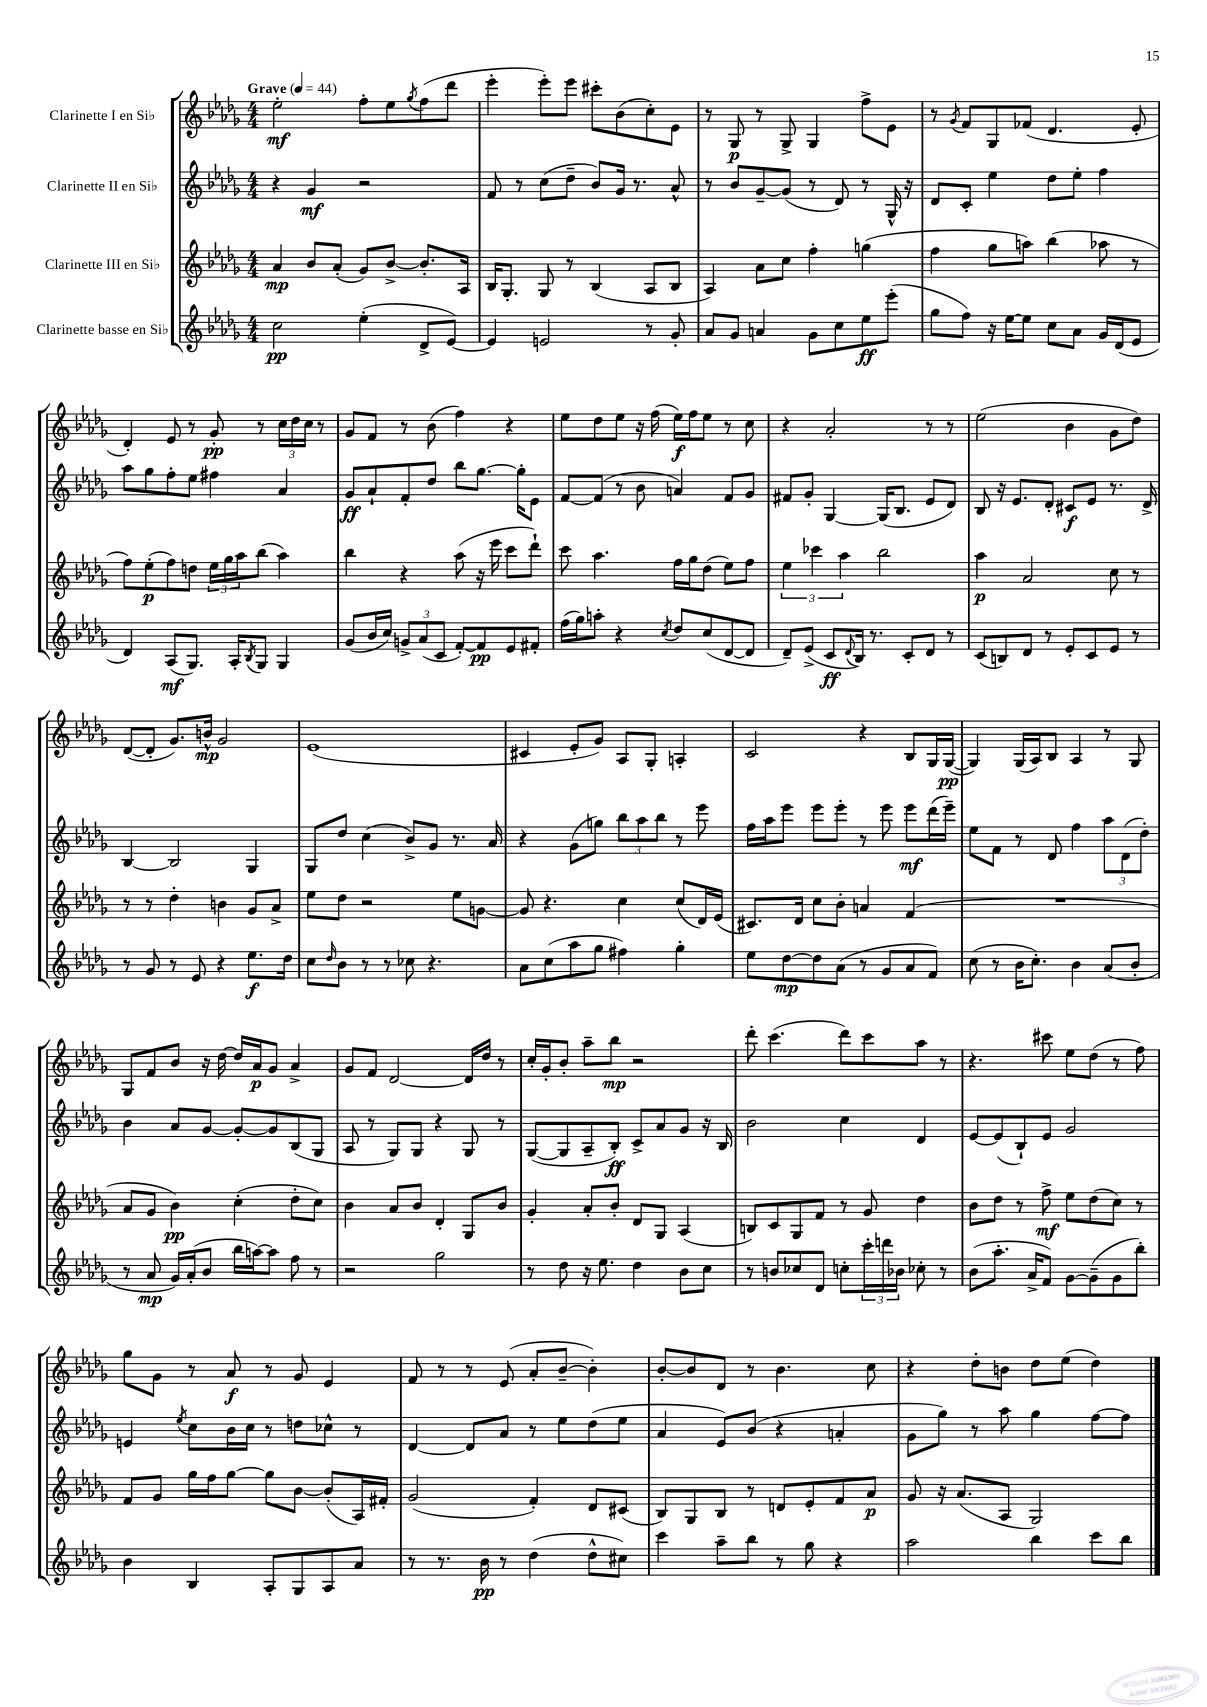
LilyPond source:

<<
\new StaffGroup <<
\new Staff = "s0" \with { instrumentName = "Clarinette I en Sib" } {
    \clef treble \key des \major \numericTimeSignature \time 4/4 \tempo "Grave" 4 = 44
    ees''2-.\mf f''8-. ees''8 \acciaccatura { ges''8 } f''8( des'''8 |
    ees'''4-. ees'''8-.) ees'''8 cis'''8-. bes'8( c''8-.) ees'8 |
    r8 ges8\p r8 ges8-> ges4 f''8-> ees'8 |
    r8 \acciaccatura { ges'8 } f'8 ges8 fes'8( des'4. ees'8-. |
    des'4-.) ees'8 r8 ges'8-.\pp r8 \tuplet 3/2 { c''16 des''16 c''16 } r8 |
    ges'8 f'8 r8 bes'8( f''4) r4 |
    ees''8 des''8 ees''8 r16 f''16( ees''16\f) f''16 ees''8 r8 c''8 |
    r4 aes'2-. r8 r8 |
    ees''2( bes'4 ges'8 des''8) |
    des'8~( des'8-. ges'8.) b'16-^\mp ges'2 |
    ees'1( |
    cis'4 ees'8-. ges'8) aes8 ges8-. a4-. |
    c'2 r4 bes8 ges16 ges16~\pp( |
    ges4) ges16( aes16) bes8 aes4 r8 ges8 |
    ges8 f'8 bes'8 r16 des''16~ des''16 aes'16\p ges'8 aes'4-> |
    ges'8 f'8 des'2~ des'16 des''16 r8 |
    c''16-. ges'16-. bes'8-. aes''8-- bes''8\mp r2 |
    des'''8-. c'''4.( des'''8) c'''8 aes''8 r8 |
    r4. cis'''8 ees''8 des''8( r8 f''8) |
    ges''8 ges'8 r8 aes'8\f r8 ges'8 ees'4 |
    f'8 r8 r8 ees'8( aes'8-. bes'8~-- bes'4-.) |
    bes'8~-. bes'8 des'8 r8 bes'4. c''8 |
    r4 des''8-. b'8 des''8 ees''8( des''4) \bar "|." |
}
\new Staff = "s1" \with { instrumentName = "Clarinette II en Sib" } {
    \clef treble \key des \major \numericTimeSignature \time 4/4
    r4 ges'4\mf r2 |
    f'8 r8 c''8( des''8-- bes'8) ges'16 r8. aes'8-^ |
    r8 bes'8 ges'8~-- ges'8( r8 des'8) r8 ges16-^ r16 |
    des'8 c'8-. ees''4 des''8 ees''8-. f''4 |
    aes''8 ges''8 f''8-. ees''8 fis''4 aes'4 |
    ges'8\ff aes'8-! f'8-. des''8 bes''8 ges''8.~ ges''16-. ees'8 |
    f'8~ f'8( r8 bes'8 a'4) f'8 ges'8 |
    fis'8 ges'8-. ges4~ ges16( bes8. ees'8 des'8) |
    bes8 r16 ees'8. des'8-. cis'8\f ees'8 r8. des'16-> |
    bes4~ bes2 ges4 |
    ges8 des''8 c''4( bes'8->) ges'8 r8. aes'16 |
    r4 ges'8( g''8) \tuplet 3/2 { bes''8 aes''8 bes''8 } r8 ees'''8 |
    f''16 aes''16 ees'''8 ees'''8 ees'''8-. r8 ees'''8 ees'''8\mf des'''16( ees'''16--) |
    ees''8 f'8 r8 des'8 f''4 \tuplet 3/2 { aes''8 des'8( des''8-.) } |
    bes'4 aes'8 ges'8~ ges'8~-. ges'8 bes8( ges8 |
    aes8 r8 ges8) ges8 r4 ges8 r8 |
    ges8~( ges8 aes8-- bes8-.\ff) c'8-> aes'8 ges'8 r16 bes16 |
    bes'2 c''4 des'4 |
    ees'8~ ees'8( bes8-!) ees'8 ges'2 |
    e'4 \acciaccatura { ees''8 } c''8 bes'16 c''16 r8 d''8 ces''8-^ r8 |
    des'4~ des'8 aes'8 r8 ees''8 des''8( ees''8 |
    aes'4 ees'8) bes'8( r4 a'4-. |
    ges'8 ges''8) r8 aes''8 ges''4 f''8~ f''8 \bar "|." |
}
\new Staff = "s2" \with { instrumentName = "Clarinette III en Sib" } {
    \clef treble \key des \major \numericTimeSignature \time 4/4
    aes'4\mp bes'8 aes'8-.( ges'8) bes'8~-> bes'8.-. aes16 |
    bes16 ges8.-. ges8 r8 bes4( aes8 bes8 |
    aes4) aes'8 c''8 f''4-. g''4( |
    f''4 ges''8 a''8) bes''4( aes''8 r8 |
    f''8) ees''8-.\p( f''8) d''8 \tuplet 3/2 { ees''16 ges''16 aes''16 } bes''8( aes''4) |
    bes''4 r4 aes''8( r16 ees'''16 c'''8 des'''8-!) |
    c'''8 aes''4. f''16 ges''16 des''8( ees''8) f''8 |
    \tuplet 3/2 { ees''4 ces'''4 aes''4 } bes''2 |
    aes''4\p aes'2 c''8 r8 |
    r8 r8 des''4-. b'4 ges'8 aes'8-> |
    ees''8 des''8 r2 ees''8 g'8~ |
    g'8 r4. c''4 c''8( des'16) ees'16( |
    cis'8.) des'16 c''8 bes'8-. a'4 f'4( |
    R1 |
    aes'8 ges'8 bes'4\pp) c''4-.( des''8-. c''8) |
    bes'4 aes'8 bes'8 des'4-. ges8 bes'8 |
    ges'4-. aes'8-. bes'8-. des'8 ges8 aes4( |
    b8) c'8 ges8 f'8 r8 ges'8 des''4 |
    bes'8 des''8 r8 f''8->\mf ees''8 des''8( c''8) r8 |
    f'8 ges'8 ges''16 f''16 ges''8~ ges''8 bes'8~ bes'8-.( aes16) fis'16-. |
    ges'2( f'4-.) des'8 cis'8( |
    bes8) ges8 bes8 r8 d'8 ees'8-. f'8 aes'8\p |
    ges'8 r16 aes'8.( aes8 ges2) \bar "|." |
}
\new Staff = "s3" \with { instrumentName = "Clarinette basse en Sib" } {
    \clef treble \key des \major \numericTimeSignature \time 4/4
    c''2\pp ees''4-.( des'8-> ees'8~) |
    ees'4 e'2 r8 ges'8-. |
    aes'8 ges'8 a'4 ges'8 c''8 ees''8\ff ees'''8-.( |
    ges''8 f''8) r16 ees''16~ ees''8 c''8 aes'8 ges'16 des'16( ees'8 |
    des'4) aes8\mf( ges8.) aes16-. \acciaccatura { bes8 } ges8 ges4 |
    ges'8( bes'16 c''16) \tuplet 3/2 { g'8-> aes'8( c'8 } f'8~-.) f'8\pp ees'8 fis'8-. |
    f''16( ges''16) a''8-. r4 \acciaccatura { c''8 } des''8 c''8( des'8~ des'8 |
    des'8--) ees'8->( c'8\ff \appoggiatura { des'8 } bes16) r8. c'8-. des'8 r8 |
    c'8( b8) des'8 r8 ees'8-. c'8 ees'8 r8 |
    r8 ges'8 r8 ees'8 r4 ees''8.\f des''16 |
    c''8 \grace { des''16 } bes'8 r8 r8 ces''8 r4. |
    aes'8 c''8( aes''8 ges''8 fis''4) ges''4-. |
    ees''8 des''8~\mp des''8 aes'8( r8 ges'8 aes'8 f'8) |
    c''8( r8 bes'16 c''8.-.) bes'4 aes'8( bes'8-. |
    r8 aes'8\mp ges'16) aes'16-.( bes'8 bes''16 a''16~) a''8 f''8 r8 |
    r2 ges''2 |
    r8 des''8 r16 ees''8. des''4 bes'8 c''8 |
    r8 b'8 ces''8 des'8 c''8-. \tuplet 3/2 { c'''16-. d'''16 bes'16 } ces''8-. r8 |
    bes'8( aes''8.-. aes'16-> f'8) ges'8~ ges'8--( ges'8 bes''8-.) |
    bes'4 bes4 aes8-. ges8 aes8 aes'8 |
    r8 r8. bes'16\pp r8 des''4( des''8-^ cis''8) |
    c'''4 aes''8-- bes''8 r8 ges''8 r4 |
    aes''2 bes''4 c'''8 bes''8 \bar "|." |
}
>>
>>
\layout { \context { \Score \remove "Bar_number_engraver" } }
